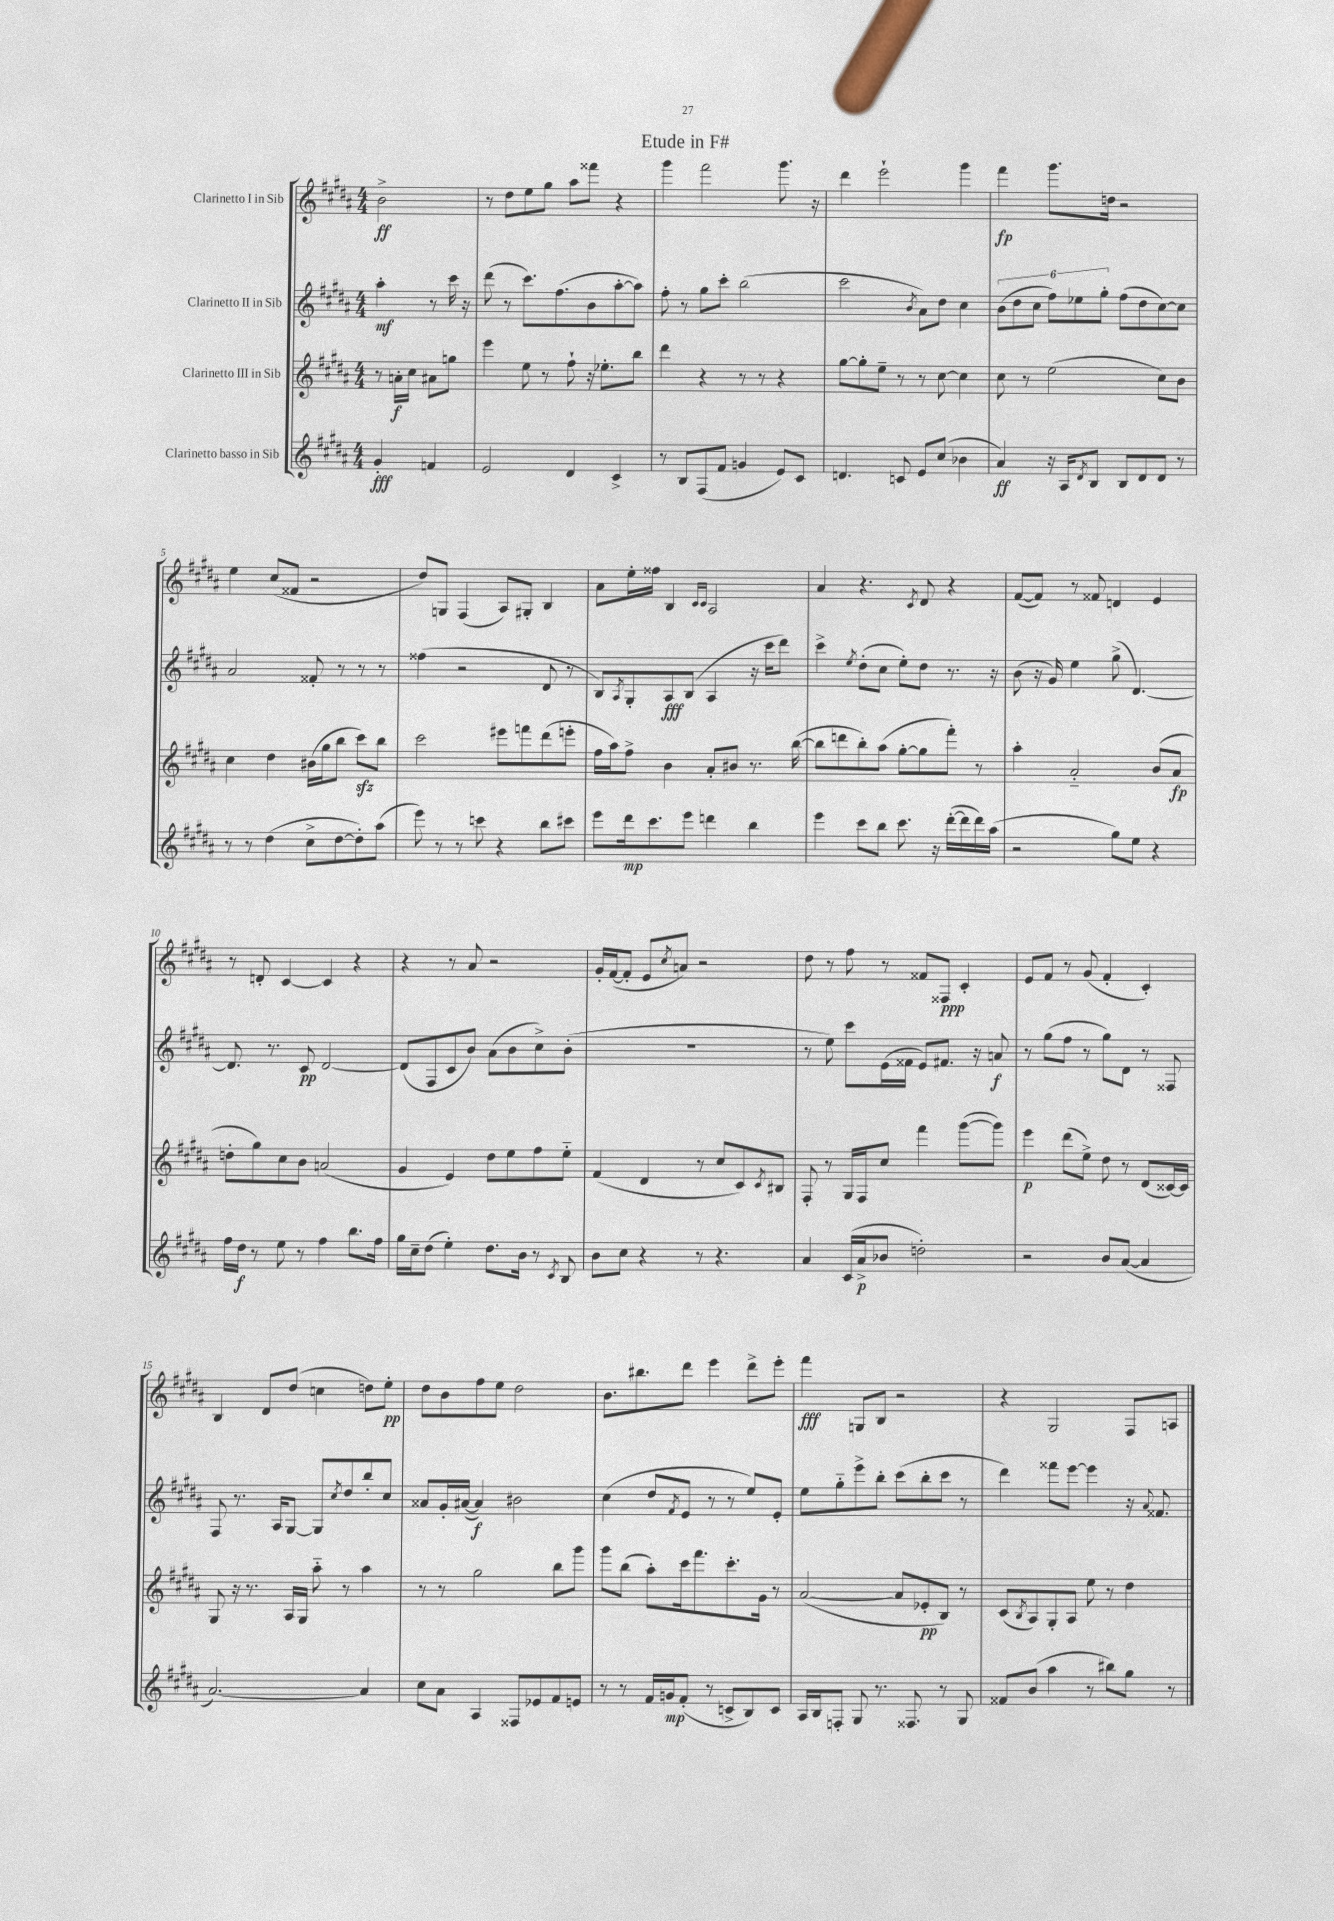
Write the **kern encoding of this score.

**kern	**kern	**kern	**kern
*staff4	*staff3	*staff2	*staff1
*clefG2	*clefG2	*clefG2	*clefG2
*k[f#c#g#d#a#]	*k[f#c#g#d#a#]	*k[f#c#g#d#a#]	*k[f#c#g#d#a#]
*M4/4	*M4/4	*M4/4	*M4/4
4g#'	8r	4aa#'	2b^
.	16a'	.	.
.	16cc#	.	.
4f	8a#	8r	.
.	8gg	16ccc#	.
.	.	16r	.
=	=	=	=
2e	4eee	(8ddd#	8r
.	.	8r	8dd#
.	8ee	8.ccc#)	8ee
.	8r	.	8gg#
.	.	(8.ff#	.
4d#	8ff#`	.	8aa#
.	16r	8b	8fff##
.	8.ee-'	.	.
4c#^	.	[8aa#'	4r
.	8bb	8aa#])	.
=	=	=	=
8r	4ddd#	8ff#'	4ggg#
8B	.	8r	.
(8F#	4r	8gg#	2fff#
8f#	.	8ccc#'	.
4g	8r	(2bb	.
.	8r	.	.
8e)	4r	.	8.ggg#
8c#	.	.	.
.	.	.	16r
=	=	=	=
4.d	[8gg#	2ccc#	4ddd#
.	8gg#']	.	.
.	8ee~	.	2eee`
8c	8r	.	.
.	.	8qb	.
8e	8r	8a#)	.
(8cc#	[8cc#	8dd#	.
4b-	4cc#]	4cc#	4ggg#
=	=	=	=
4a#)	8cc#	(12b	4fff#
.	.	12dd#	.
.	8r	.	.
.	.	12cc#	.
16r	(2ee	12ff#)	8.ggg#
16A#	.	.	.
.	.	12ee-	.
8qd#	.	.	.
8B	.	.	.
.	.	12gg#'	.
.	.	.	16dd
8B	.	(8ff#	2r
8d#	.	8dd#	.
8d#	8cc#)	[8cc#)	.
8r	8b	8cc#]	.
=	=	=	=
8r	4cc#	2a#	4ee
8r	.	.	.
(4dd#	4dd#	.	(8cc#
.	.	.	8f##
8cc#^	(16b#	8f##'	2r
.	16gg#	.	.
[8dd#	8bb	8r	.
8dd#'])	8ccc#)	8r	.
(8aa#	8bb	8r	.
=	=	=	=
8eee)	2ccc#	(4ff##	8dd#)
8r	.	.	8G
8r	.	2r	(4F#
8ccc	.	.	.
4r	8eee#	.	8A#)
.	8fff	.	8G#'
8bb	(8ddd#	8d#	4B
8ccc#	8eee'	8r	.
=	=	=	=
8eee	16ff#	8B)	8a#
.	16aa#)	.	.
.	.	8qA#	.
16ddd#	8ff#^	8G#'	16ee'
8.ccc#	.	.	16ff##
.	4b	8A#	4B
8eee	.	(8B	.
.	.	.	16qqc#
.	.	.	16qqc#
4ddd	8a#'	4A#	2A#
.	8b#	.	.
4bb	8.r	16r	.
.	.	16ccc#	.
.	.	8ddd#)	.
.	([16bb	.	.
=	=	=	=
4eee	8bb]	4ccc#^	4a#
.	8ddd	.	.
.	.	8qee	.
8ccc#	8bb')	(8dd#'	4.r
8bb	(8aa#	8cc#	.
8.ccc#	[8gg#'	8ee')	.
.	.	.	8qc#
.	8gg#]	8dd#	8d#
16r	.	.	.
([16ddd#'	8fff#')	8.r	4r
16ddd#]	.	.	.
16ddd#)	8r	.	.
(16aa#	.	16r	.
=	=	=	=
2r	4aa#'	(8b	([8f#
.	.	16r	8f#])
.	.	16g#)	.
.	2a#'~	4ee	8r
.	.	.	8f##
8gg#)	.	(8gg#^	4d
8ee	.	[4.d#)	.
4r	(8b	.	4e
.	8a#	.	.
=	=	=	=
16ff#	8dd'	8.d#]	8r
16dd#	.	.	.
8r	8gg#)	.	8d'
.	.	8.r	.
8ee	8cc#	.	[4c#
8r	8b	8c#	.
4ff#	(2a	[2d#	4c#]
8.bb	.	.	4r
16ff#	.	.	.
=	=	=	=
16gg#	4g#	(8d#]	4r
16cc#~	.	.	.
(8dd#	.	8F#	.
4ee')	4e)	8c#	8r
.	.	8b)	8a#
8.dd#	8dd#	(8a#	2r
.	8ee	8b	.
16b	.	.	.
8r	8ff#	8cc#^)	.
8qc#	.	.	.
8B	8ee'~	(8b'	.
=	=	=	=
8b	(4f#	1r	16g#'
.	.	.	([16f#
8cc#	.	.	8f#']
4r	4d#	.	8e
.	.	.	8qcc#
.	.	.	8a)
8r	8r	.	2r
4.r	8cc#	.	.
.	8c#)	.	.
.	8qc#	.	.
.	8B#	.	.
=	=	=	=
4a#	8F#'	8r	8dd#
.	8r	8ee)	8r
(16c#	16G#	8ccc#	8ff#
16a#^	16F#	.	.
8b-	8cc#	(16e	8r
.	.	16f##	.
2dd')	4fff#	8e)	8f##
.	.	8.f#	8F##
.	([8ggg#	.	4c#'
.	.	16r	.
.	8ggg#])	8a	.
=	=	=	=
2r	4eee	8r	8e
.	.	(8gg#	8f#
.	(8ddd#	8ff#	8r
.	8ee^)	8r	(8g#
8b	8dd#	8gg#)	4f#'
([8a#	8r	8d#	.
4a#]	(8d#	8r	4c#')
.	[16c##)	8F##	.
.	16c##]	.	.
=	=	=	=
[2.a#)	8G#	8F#	4B
.	16r	8.r	.
.	8.r	.	.
.	.	.	8d#
.	.	16A#	.
.	16A#	[8G#	(8dd#
.	16G#	.	.
.	8aa#'~	8G#]	4cc
.	.	8qcc#	.
.	8r	8dd#	.
4a#]	4aa#	8bb'	8dd)
.	.	8cc#	8ee'
=	=	=	=
8cc#	8r	8a##	8dd#
8a#	8r	16g#'	8b
.	.	([16a#	.
4A#	2gg#	4a#])	8ff#
.	.	.	8ee
8F##	.	2b#	2dd#
8e-	.	.	.
8f#	8bb	.	.
8e	8ggg#	.	.
=	=	=	=
8r	8ggg#	(4cc#	8.b
8r	(8bb	.	.
.	.	.	8.bb#
16f#	8aa#')	8dd#	.
16g	.	.	.
.	.	8qf#	.
(8f#'	16ccc#	8e	8ddd#
.	8.fff#	.	.
8r	.	8r	4eee
8c^	8.ccc#'	8r	.
8B)	.	8ee)	8ddd#^
.	16g#	.	.
8c	8r	8e'	8eee'
=	=	=	=
16A#	([2a#	8ee	4fff#
16B	.	.	.
8F'	.	8gg#'~	.
8G#	.	8eee^	8G
8.r	.	8bb'	8B
.	8a#]	(8ccc#	2r
8.F##	.	.	.
.	8e-'	8bb'	.
8r	8B)	8ccc#	.
8G#	8r	8r	.
=	=	=	=
8f##	(8c#	4ddd#)	4r
.	8qB	.	.
(8b	8A#)	.	.
4aa#	8G#'	8fff##	2G#
.	8A#	[8eee	.
8r	8ee	4eee]	.
8bb#)	8r	.	.
8gg#	4dd#	16r	8F#
.	.	8qqa#	.
.	.	8.f##	.
8r	.	.	8A
==	==	==	==
*-	*-	*-	*-
